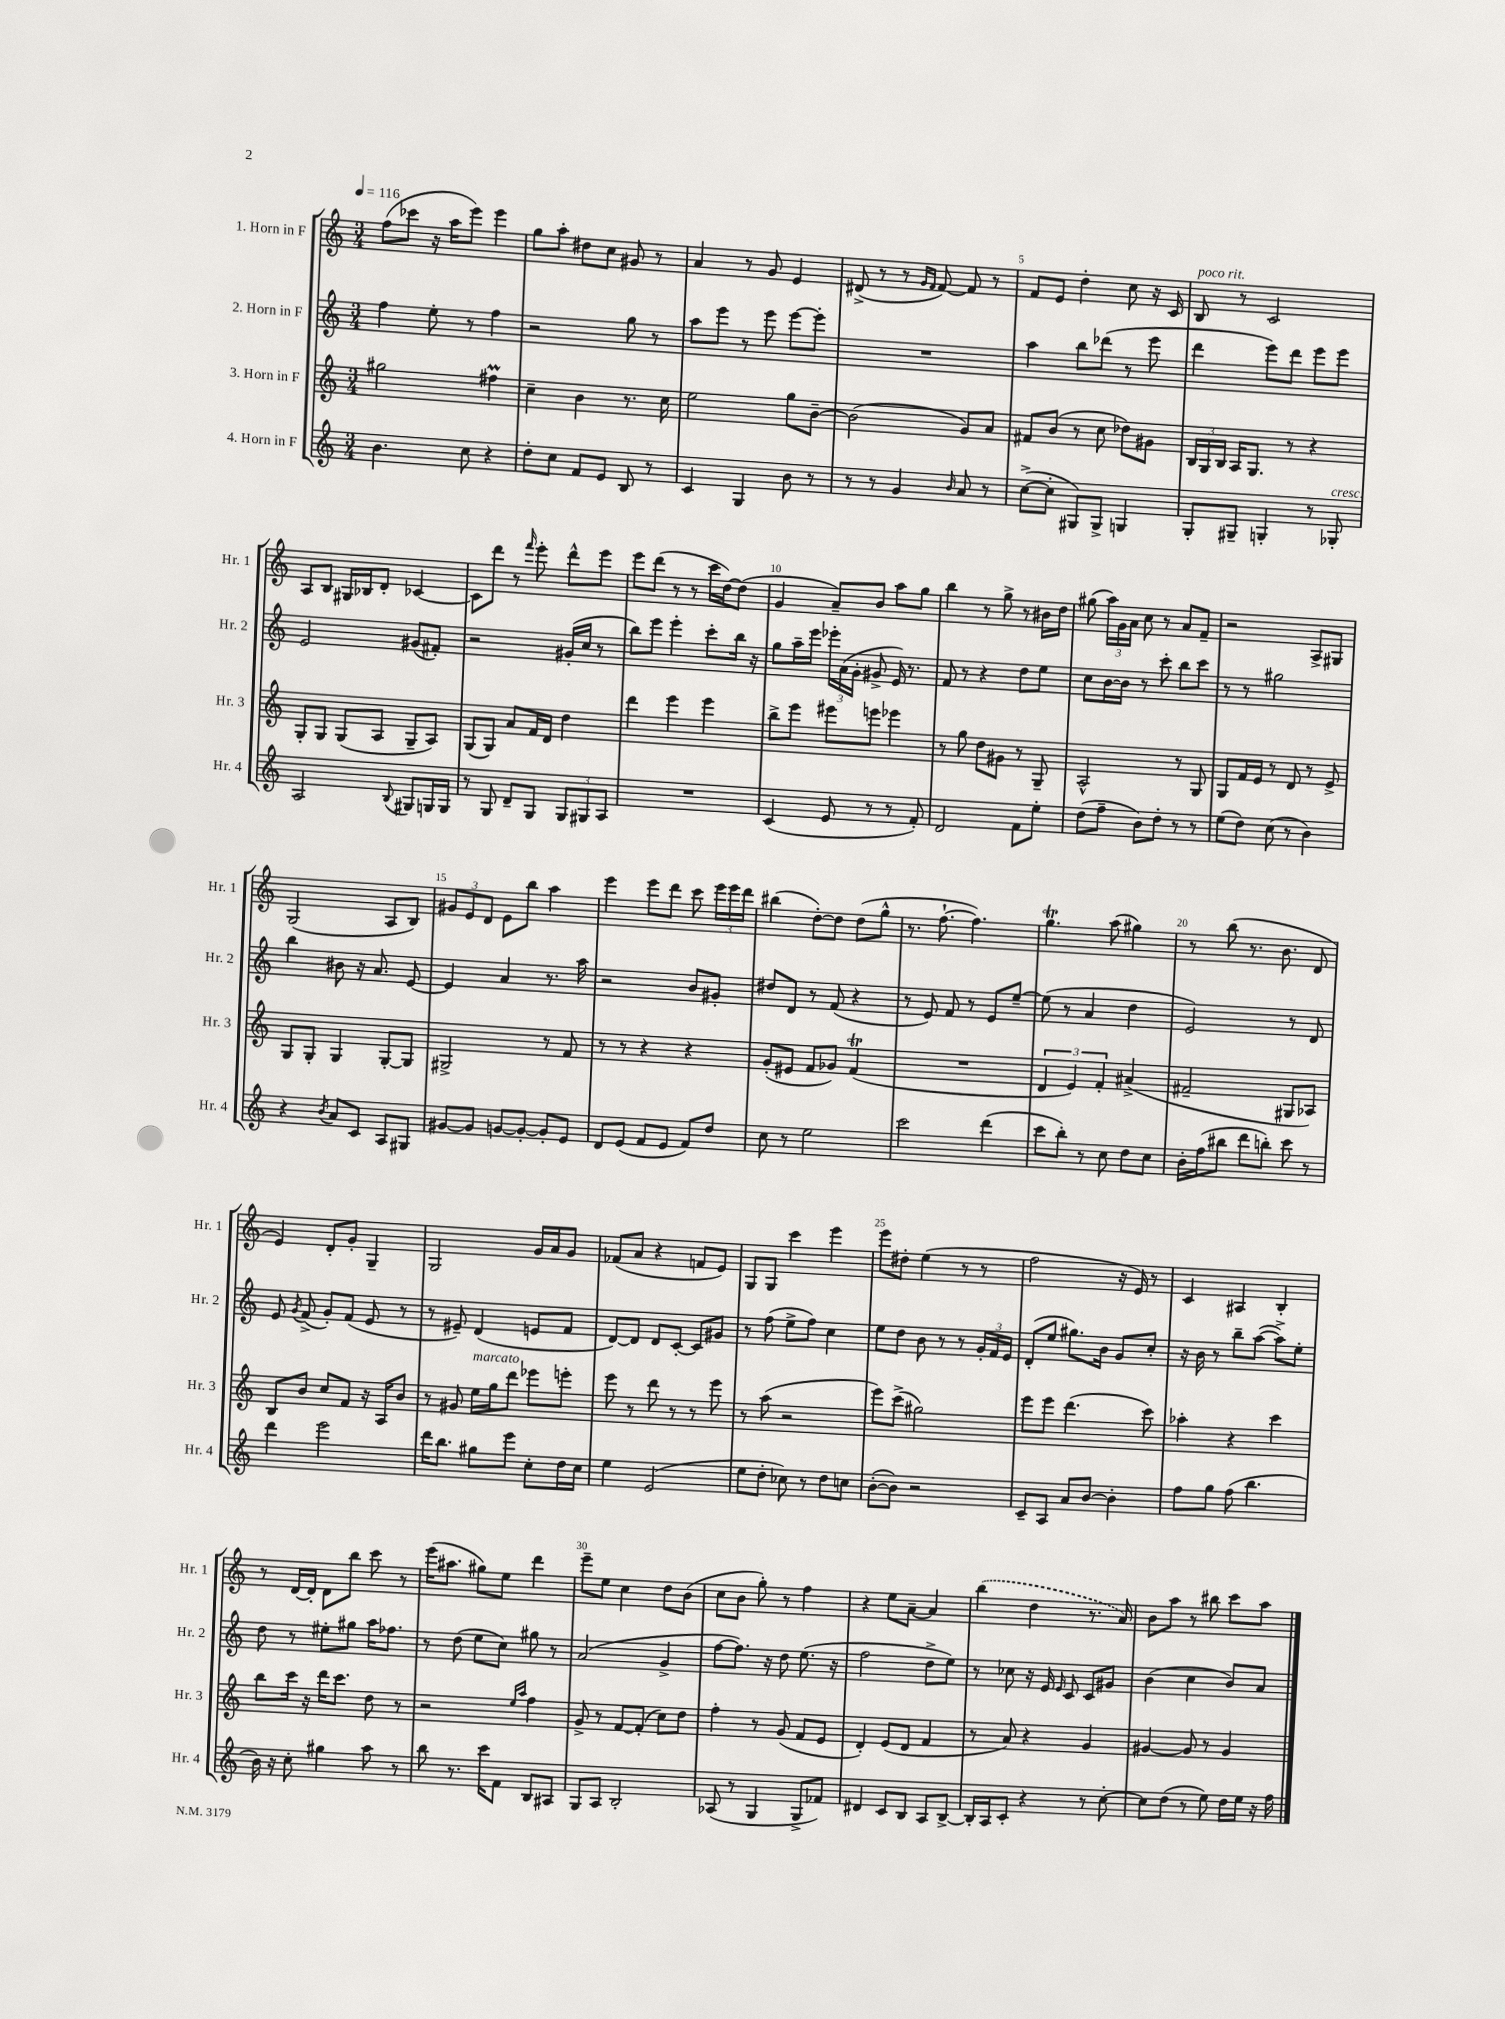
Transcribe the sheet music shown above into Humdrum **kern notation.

**kern	**kern	**kern	**kern
*staff4	*staff3	*staff2	*staff1
*clefG2	*clefG2	*clefG2	*clefG2
*k[]	*k[]	*k[]	*k[]
*M3/4	*M3/4	*M3/4	*M3/4
*MM116	*MM116	*MM116	*MM116
4.b\	2gg#\	4ff\	(8ff\L
.	.	.	8ccc-\J
.	.	8ee'\	16r
.	.	.	16aa\LK
8cc\	.	8r	8eee\J)
4r	4ff#\	4ff\	4eee\
=	=	=	=
8dd'\L	4cc~\	2r	8gg\L
8cc\J	.	.	8aa'\J
8f/L	4b\	.	8dd#\L
8e/J	.	.	8cc\J
8B/	8.r	8gg\	8g#/
8r	.	8r	8r
.	16cc\	.	.
=	=	=	=
4c/	2ee\	8aa\L	4a/
.	.	8eee\J	.
4G/	.	8r	8r
.	.	8eee\	8g/
8b\	8gg\L	[8eee\L	4e/
8r	[8b~\J	8eee'\]J	.
=	=	=	=
8r	(2b\]	2.r	(8d#^/
8r	.	.	8r
4g/	.	.	8r
.	.	.	16qqg/LL
.	.	.	16qqf/JJ
.	.	.	[8f/)
16qqb/	.	.	.
8a/	8g/L)	.	8f/]
8r	8a/J	.	8r
=	=	=	=
([8cc^\L	8f#/L	4aa\	8f/L
8cc'\]J	(8b/J	.	8e/J
8G#/L)	8r	8bb\L	4dd'\
8G#^/J	8cc\	(8ddd-\J	.
4G/	8dd-\L)	8r	8cc\
.	8g#\J	8eee\	16r
.	.	.	16c/
=	=	=	=
8G'/L	24B/LL	4ddd\	8B/
.	24G/	.	.
.	24B/JJ	.	.
8G#~/J	16A/LK	.	8r
.	8.G/J	.	.
4G'/	.	8eee\L)	2c/
.	8r	8ddd\J	.
8r	4r	8eee\L	.
8G-'/	.	8eee\J	.
=	=	=	=
2A/	8G'/L	2e/	8A/L
.	8G/J	.	8B/J
.	(8G/L	.	16G#/LL
.	.	.	16B-/J
.	8A/J	.	8d'/J
8qqB/	.	.	.
8G#/L	8G~/L	(8g#/L	[4c-/
16G/L	8A/J)	8f#'/J)	.
16G/JJ	.	.	.
=	=	=	=
8r	(8G/L	2r	8c-\]L
8G/	8G/J)	.	8ddd\J
8d~/L	8a/L	.	8r
.	.	.	16qqfff/
8G/J	16f/L	.	8eee'\
.	16d/JJ	.	.
12G/L	4dd\	(16g#'/LL	8ddd^^\L
.	.	16cc/JJ	.
12G#/	.	.	.
.	.	8r	8eee\J
12A/J	.	.	.
=	=	=	=
2.r	4ddd\	8bb\L)	8eee\L
.	.	8eee\J	(8ddd\J
.	4eee\	4eee'\	8r
.	.	.	8r
.	4eee\	8ccc'\L	16ccc\LL
.	.	.	[16dd\J)
.	.	16bb\Jk	(8dd\]J
.	.	16r	.
=	=	=	=
(4c/	8bb^\L	8gg\L	4g/
.	8eee\J	16aa~\L	.
.	.	16eee\JJ	.
8e/	8eee#\L	24eee-'\LL	8a~/L)
.	.	(24a\	.
.	.	24g'\JJ	.
8r	8eee\J	8g#^/	8b/J
8r	4eee-\	16e/)	8aa\L
.	.	8.r	.
8f'/)	.	.	8gg\J
=	=	=	=
2d/	8r	8f/	4bb\
.	8gg\	8r	.
.	8dd\L	4r	8r
.	8g#\J	.	8gg^\
8f\L	8r	8dd\L	8r
8ee'\J	8G~/	8ee\J	16b#\LL
.	.	.	16dd\JJ
=	=	=	=
(8dd\L	2A^^/	8cc\L	(8gg#\
8ff~\J	.	[16b\L	24aa\LL)
.	.	.	24g\
.	.	16b\]JJ	.
.	.	.	24a\JJ
8b\L)	.	8r	8cc\
8dd'\J	.	8ccc'\	8r
8r	8r	8bb\L	8a/L
8r	8G/	8ccc\J	8f~/J
=	=	=	=
(8ee\L	8G/L	8r	2r
8dd\J)	16f/L	8r	.
.	16e/JJ	.	.
(8cc\	8r	2gg#\	.
8r	8d/	.	.
4b\)	8r	.	8A^/L
.	8e^/	.	8G#/J
=	=	=	=
4r	8G/L	4bb\	(2G/
.	8G'/J	.	.
8qb/	.	.	.
8a/L	4G/	8b#\	.
8c/J	.	16r	.
.	.	8.a/	.
8A/L	[8G'/L	.	8A/L
8G#/J	8G/]J	[8e/	8B/J)
=	=	=	=
[8g#/L	2G#^/	4e/]	12g#/L
.	.	.	12e/
8g#/]J	.	.	.
.	.	.	12d/J
[8g/L	.	4a/	8e\L
8g'/_J	.	.	8bb\J
8g'/]L	8r	8.r	4aa\
8e/J	8f/	.	.
.	.	16aa\	.
=	=	=	=
8d/L	8r	2r	4eee\
(8e/J	8r	.	.
8f/L	4r	.	8eee\L
8e/J	.	.	8ddd\J
8f/L)	4r	8b/L	8ccc\
8dd/J	.	8g#'/J	24eee\LL
.	.	.	24eee\
.	.	.	24ddd\JJ
=	=	=	=
8cc\	(8g'/L	8dd#/L	(4bb#\
8r	8e#/J	8d/J	.
2ee\	8f/L	8r	[8dd'\L)
.	8g-/J)	(8f/	8dd\]J
.	(4f/	4r	(8dd\L
.	.	.	8gg^^\J
=	=	=	=
2ccc\	2.r	8r	8.r
.	.	8e/)	.
.	.	.	[8.ff`\
.	.	8f/	.
.	.	8r	4.ff\])
(4ddd\	.	8e/L	.
.	.	[8ee~/J	.
=	=	=	=
8ccc\L	6d/	(8ee\]	4.gg\
8bb'\J)	.	8r	.
.	6e/)	.	.
8r	.	4a/	.
.	6f'/	.	.
8cc\	.	.	(8aa\
8dd\L	(4a#^/	4dd\	4gg#\)
8cc\J	.	.	.
=	=	=	=
16b'\LL	2f#~/	2e/)	8r
(16ff\J	.	.	.
8bb#\J	.	.	(8bb\
8ddd\L	.	.	8.r
8bb'\J)	.	.	.
.	.	.	8.b\
8ccc\	8G#/L	8r	.
8r	8A-/J)	8d/	8d/
=	=	=	=
4ddd\	8B/L	8e/	4e/)
.	.	8qg/	.
.	8b/J	(8f^/	.
2eee\	8cc/L	8g'/L)	8d'/L
.	8f/J	(8f/J	8g'/J
.	16r	8e/	4G~/
.	16A/LK	.	.
.	8b/J	8r	.
=	=	=	=
16ddd\LK	8r	8r	2G/
8.bb\J	.	.	.
.	8g#/	8e#~/)	.
8gg#\L	16ee\LL	(4d/	.
.	16gg\J	.	.
8eee\J	8ddd\J	.	.
8cc'\L	8eee-\L	8e/L	16g/LL
.	.	.	16a/J
16dd\L	8eee'\J	8f/J	8g/J
16cc\JJ	.	.	.
=	=	=	=
4ee\	8eee\	[8d/L)	(8f-/L
.	8r	8d/]J	8a/J
(2e/	8ddd\	8d/L	4r
.	8r	[8c'/J	.
.	8r	8c/]L	8f/L
.	8eee\	8g#/J	8e/J)
=	=	=	=
8ee\L	8r	8r	8G/L
8dd'\J	(8aa\	(8ff\	8G/J
8cc-\)	2r	8ee^\L	4ccc\
8r	.	8ff\J)	.
8dd\L	.	4cc\	4eee\
8cc\J	.	.	.
=	=	=	=
([8b'\L	8eee\L)	8ee\L	8eee\L
8b\]J)	(8ccc^\J	8dd\J	8dd#'\J
2r	2gg#\)	8b\	(4ee\
.	.	8r	.
.	.	8r	8r
.	.	24g'/LL	8r
.	.	24f/	.
.	.	24e/JJ	.
=	=	=	=
8c~/L	8eee\L	(8d'/L	2ff\
8A/J	8eee\J	8ee/J	.
8a/L	(4.ddd\	8.gg#\L)	.
[8b/J	.	.	.
.	.	16b\Jk	.
4b'\]	.	8g/L	16r
.	.	.	16e/)
.	8ccc\)	8cc'/J	8r
=	=	=	=
8ff\L	4aa-'\	16r	4c/
.	.	16b\	.
8gg\J	.	8r	.
(8ff\	4r	8bb~\L	4A#/
4.bb\	.	([8aa\J	.
.	4ccc\	8aa^\]L)	4B'/
.	.	8ee'\J	.
=	=	=	=
16b\)	8bb\L	8dd\	8r
16r	.	.	.
8cc'\	16ccc\Jk	8r	[16d/LL
.	16r	.	16d'/]JJ
4gg#\	16ddd\LK	8ee#'\L	8d\L
.	8.ccc\J	.	.
.	.	8gg#\J	8bb\J
8aa\	8dd\	16aa\LK	8ccc\
.	.	8.ff-\J	.
8r	8r	.	8r
=	=	=	=
8bb\	2r	8r	(16eee\LK
.	.	.	8.aa#\J
8.r	.	(8dd\	.
.	.	8ee\L	8gg#\L)
16ccc\LK	.	.	.
8f\J	.	8cc\J)	8ee\J
.	16qqee/LL	.	.
.	16qqaa/JJ	.	.
8B/L	4ff\	8gg#\	4ddd\
8A#/J	.	8r	.
=	=	=	=
8G/L	8g^/	(2a/	8eee~\L
8A/J	8r	.	8ee\J
2B'/	[8f/L	.	4cc\
.	(8f'/]J	.	.
.	8cc\L)	4g^/	8dd\L
.	8dd\J	.	(8b\J
=	=	=	=
(8A-/	4ff'\	[8ff\L	8cc\L
8r	.	8.ff\]J)	8b\J
4G/	8r	.	8gg'\)
.	.	16r	.
.	(8g/	8dd\	8r
8G^/L	8f/L	(8.ee\	4ff\
8f-/J)	8e/J	.	.
.	.	16r	.
=	=	=	=
4d#/	4d'/)	2ff\	4r
8c/L	(8e/L	.	8ee\L
8B/J	8d/J	.	[8a~\J
8A/L	4f/	8dd^\L	4a/]
[8B^/J	.	8ee\J)	.
=	=	=	=
16B'/]LL	8r	8r	(4bb\
16A/J	.	.	.
8c'/J	8a/)	8cc-\	.
4r	4r	16r	4dd\
.	.	16e/	.
.	.	16qqe/	.
.	.	8c/	.
8r	4g/	8c/L	8.r
[8cc'\	.	8g#/J	.
.	.	.	16a/)
=	=	=	=
8cc\]L	[4g#/	(4b\	8b\L
(8dd\J	.	.	8aa\J
8r	8g#/]	4cc\	8r
8ee\)	8r	.	8bb#\
16dd\LL	4g#/	8b/L)	8ccc\L
16ee\JJ	.	.	.
16r	.	8a/J	8aa\J
16ff\	.	.	.
==	==	==	==
*-	*-	*-	*-
